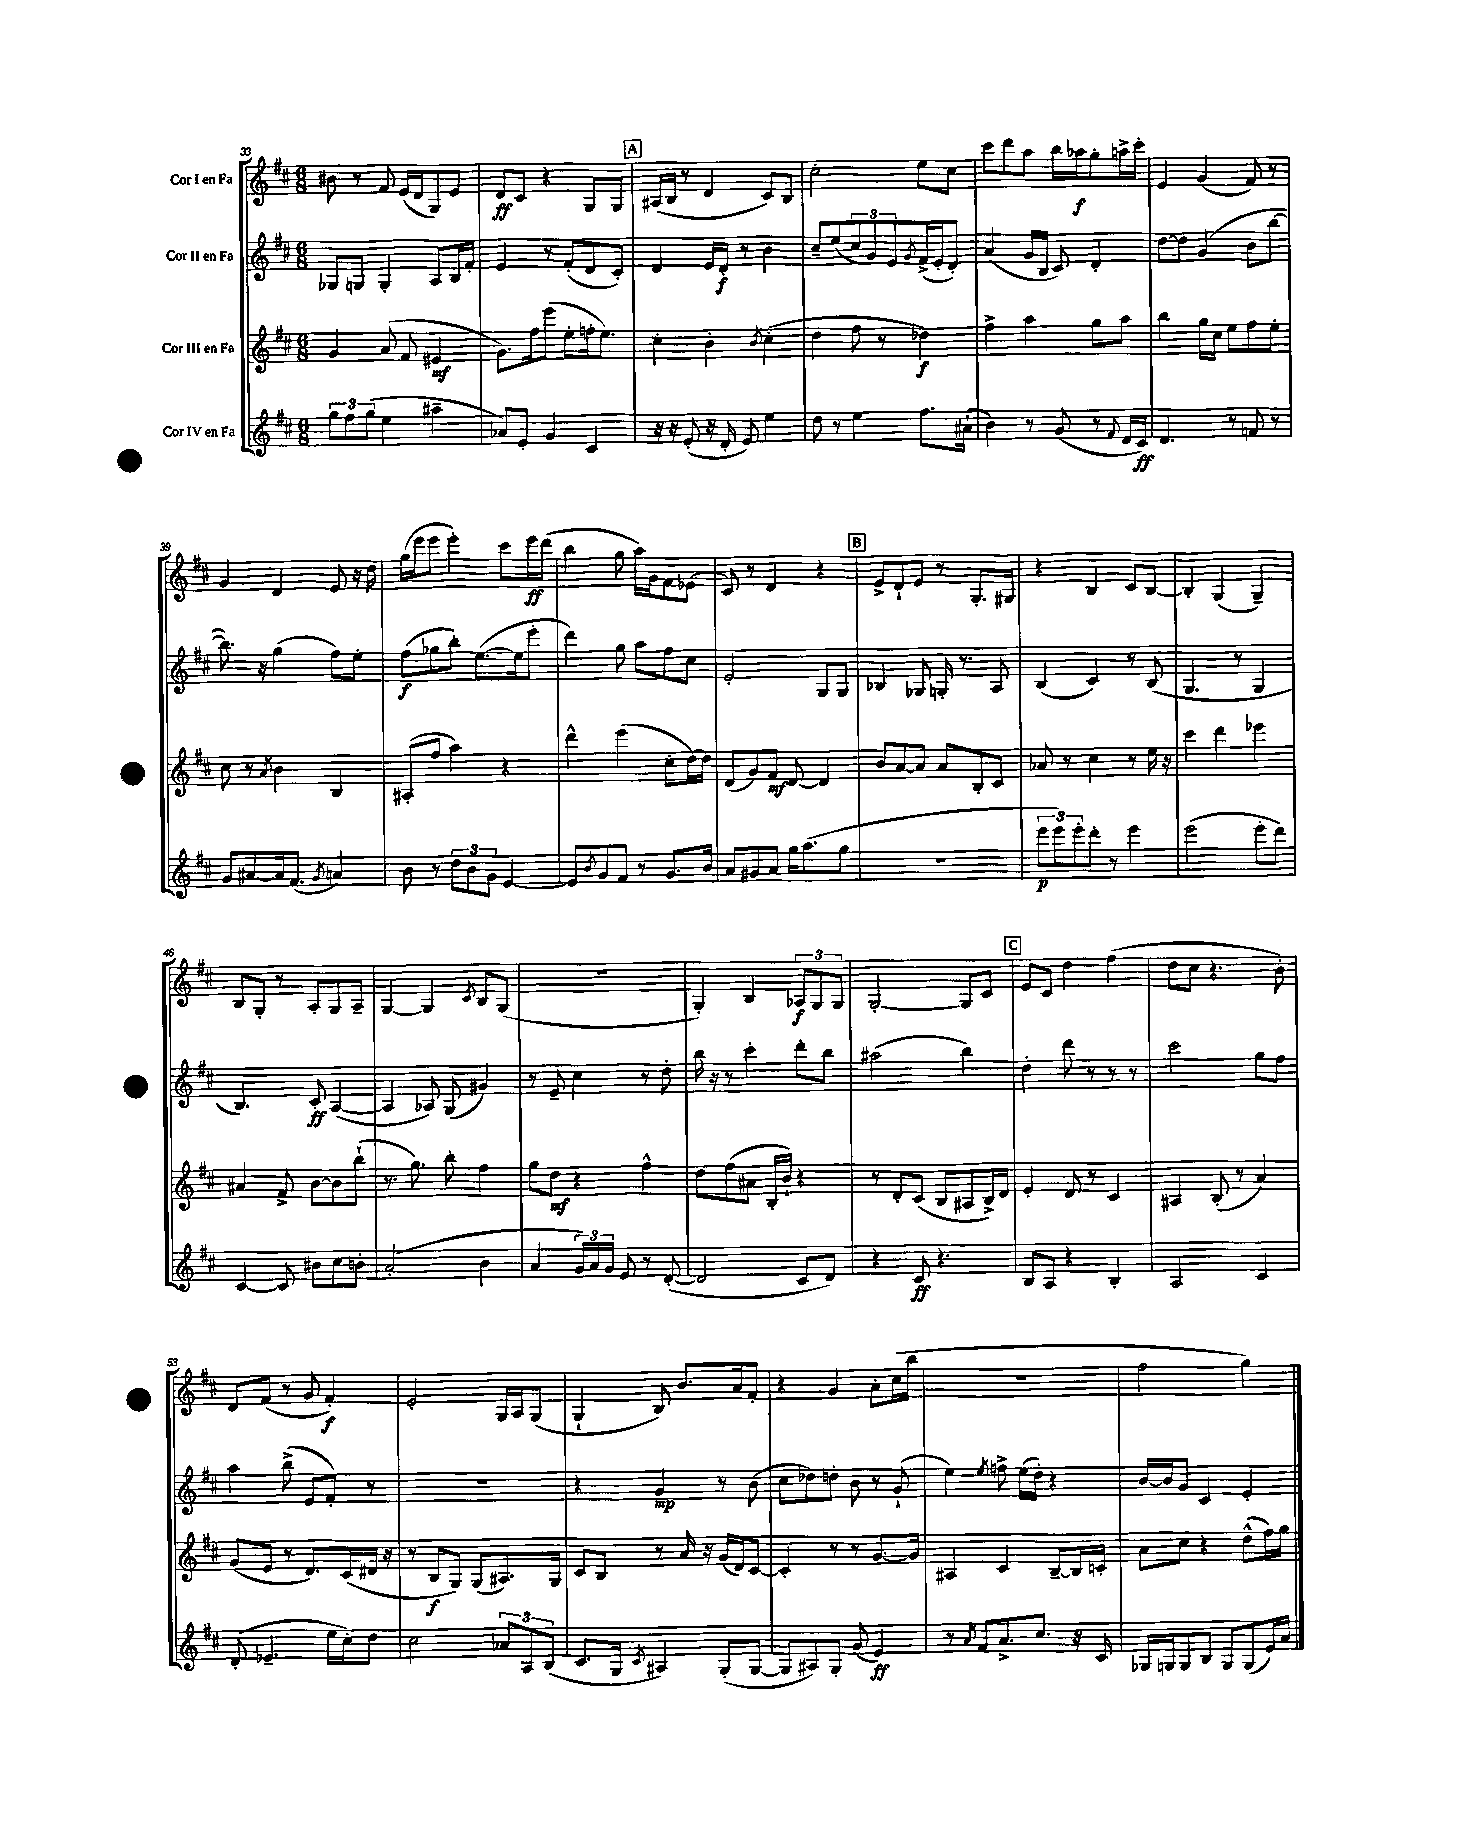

**kern	**dynam	**kern	**dynam	**kern	**dynam	**kern	**dynam
*part4	*part4	*part3	*part3	*part2	*part2	*part1	*part1
*staff4	*staff4	*staff3	*staff3	*staff2	*staff2	*staff1	*staff1
*I"Cor IV en Fa	*	*I"Cor III en Fa	*	*I"Cor II en Fa	*	*I"Cor I en Fa	*
*clefG2	*	*clefG2	*	*clefG2	*	*clefG2	*
*k[f#c#]	*	*k[f#c#]	*	*k[f#c#]	*	*k[f#c#]	*
*M6/8	*	*M6/8	*	*M6/8	*	*M6/8	*
=33	=33	=33	=33	=33	=33	=33	=33
12gg\L	.	4g/	.	8G-X/L	.	8b#X\	.
12ff#\	.	.	.	.	.	.	.
.	.	.	.	8Gn/J	.	8r	.
(12gg\J	.	.	.	.	.	.	.
4ee\	.	(8a/	.	4G'/	.	8f#/	.
.	.	8f#/	.	.	.	(16e/LL	.
.	.	.	.	.	.	16d/J	.
4aa#X~\	.	4e#X/	mf	8A/L	.	8G/)	.
.	.	.	.	16B/L	.	8e/J	.
.	.	.	.	16f#'/JJ	.	.	.
=34	=34	=34	=34	=34	=34	=34	=34
8a-X/L)	.	8.g\L)	.	4e/	.	8d/L	ff
8e'/J	.	.	.	.	.	8c#/J	.
.	.	16ff#\k	.	.	.	.	.
4g/	.	(8eee\J	.	8r	.	4r	.
.	.	8ee'\L	.	(8f#'/L	.	.	.
4c#/	.	16ffn'\k	.	8d/	.	8G/L	.
.	.	8.ee\J)	.	.	.	.	.
.	.	.	.	8c#'/J)	.	8G/J	.
!!LO:REH:place=s1:t=A
=35	=35	=35	=35	=35	=35	=35	=35
16r	.	4cc#'\	.	4d/	.	(16A#X/LL	.
16r	.	.	.	.	.	16B/JJ	.
(8e'/	.	.	.	.	.	8r	.
16r	.	4b'\	.	16e/LL	.	4d/	.
16d'/	.	.	.	16d'/JJ	f	.	.
8e/)	.	.	.	8r	.	.	.
.	.	8qb/	.	.	.	.	.
4ee\	.	(4cc#'\	.	4b\	.	8c#/L)	.
.	.	.	.	.	.	8B/J	.
=36	=36	=36	=36	=36	=36	=36	=36
8dd\	.	4dd\	.	8cc#~/L	.	2cc#'\	.
8r	.	.	.	(8ee/	.	.	.
4ee\	.	8ff#\	.	12cc#/	.	.	.
.	.	.	.	12g/)	.	.	.
.	.	8r	.	.	.	.	.
.	.	.	.	12e/	.	.	.
.	.	.	.	8qg/	.	.	.
8.ff#\L	.	4dd-X\)	f	(16f#^/L	.	8ee\L	.
.	.	.	.	16e'/J	.	.	.
.	.	.	.	8d'/J)	.	8cc#\J	.
(16a#X`\Jk	.	.	.	.	.	.	.
=37	=37	=37	=37	=37	=37	=37	=37
4b\)	.	4ff#^\	.	(4a/	.	8ccc#\L	.
.	.	.	.	.	.	8ddd\	.
8r	.	4aa\	.	16g/LL	.	8aa\J	.
.	.	.	.	16B/JJ	.	.	.
(8g/	.	.	.	8c#/)	.	16bb\LL	.
.	.	.	.	.	.	16aa-X\J	f
8r	.	8gg\L	.	4d'/	.	8gg'\	.
8qqf#/	.	.	.	.	.	.	.
16d/LL	.	8aa\J	.	.	.	16aan^\L	.
16c#/JJ)	ff	.	.	.	.	16ccc#'\JJ	.
=38	=38	=38	=38	=38	=38	=38	=38
4.d/	.	4bb\	.	[8dd\L	.	4e/	.
.	.	.	.	8dd\J]	.	.	.
.	.	16gg\LL	.	(4g/	.	(4g/	.
.	.	16cc#\JJ	.	.	.	.	.
8r	.	8ee\L	.	.	.	.	.
8fn/	.	8ff#\	.	8b\L	.	8f#/)	.
8r	.	8ee'\J	.	[8bb\J	.	8r	.
!!LO:LB:g=z
=39	=39	=39	=39	=39	=39	=39	=39
8g/L	.	8cc#\	.	8.bb\])	.	4g/	.
[8a#X/	.	8r	.	.	.	.	.
.	.	.	.	16r	.	.	.
.	.	8qa/	.	.	.	.	.
16a#/k]	.	4b\	.	(4gg\	.	4d/	.
(8.f#/J	.	.	.	.	.	.	.
8qg/	.	.	.	.	.	.	.
4an/)	.	4B/	.	8ff#\L)	.	8e/	.
.	.	.	.	8ee'\J	.	16r	.
.	.	.	.	.	.	16dd\	.
=40	=40	=40	=40	=40	=40	=40	=40
8b\	.	(8A#X'/L	.	(8ff#\L	f	(16gg\LL	.
.	.	.	.	.	.	16eee\J	.
8r	.	8ff#/J	.	8gg-X\	.	8eee\J	.
12dd\L	.	4aa\)	.	8bb'\J)	.	4eee'\)	.
12b\	.	.	.	.	.	.	.
.	.	.	.	([8.ee\L	.	.	.
12g\J	.	.	.	.	.	.	.
[4e/	.	4r	.	.	.	8ccc#\L	.
.	.	.	.	16ee\k]	.	.	.
.	.	.	.	8eee'\J	.	16eee\L	ff
.	.	.	.	.	.	(16ddd\JJ	.
=41	=41	=41	=41	=41	=41	=41	=41
8e/L]	.	4ddd^^\	.	4ddd\)	.	4bb\	.
8qb/	.	.	.	.	.	.	.
8g/	.	.	.	.	.	.	.
8f#/J	.	(4eee\	.	8gg\	.	8gg\	.
8r	.	.	.	8aa\L	.	16aa\LL)	.
.	.	.	.	.	.	16g\J	.
8.g/L	.	8cc#'\L	.	8ff#\	.	8f#\	.
.	.	[16dd\L)	.	8cc#\J	.	(8e-X\J	.
16b/Jk	.	16dd\JJ]	.	.	.	.	.
=42	=42	=42	=42	=42	=42	=42	=42
8a/L	.	(8d/L	.	2e'/	.	8c#/)	.
8g#X/	.	8g/)	.	.	.	8r	.
8a/J	.	8f#/J	mf	.	.	4d/	.
16gg\KL	.	[8d/	.	.	.	.	.
(8.aa\	.	.	.	.	.	.	.
.	.	4d/]	.	8G/L	.	4r	.
8gg\J	.	.	.	8G/J	.	.	.
!!LO:REH:place=s1:t=B
=43	=43	=43	=43	=43	=43	=43	=43
2.r	.	8b/L	.	4B-X/	.	8e^/L	.
.	.	[8a/	.	.	.	8d`/	.
.	.	8a/J]	.	8G-X/	.	8e/J	.
.	.	8a/L	.	16Gn'/	.	8r	.
.	.	.	.	8.r	.	.	.
.	.	8B'/	.	.	.	8.G'/L	.
.	.	8c#/J	.	8A/	.	.	.
.	.	.	.	.	.	16G#X/Jk	.
=44	=44	=44	=44	=44	=44	=44	=44
12eee\L	p	8a-X/	.	(4B/	.	4r	.
12eee\)	.	.	.	.	.	.	.
.	.	8r	.	.	.	.	.
12eee'\	.	.	.	.	.	.	.
8ddd'\J	.	4cc#\	.	4c#/)	.	4B/	.
8r	.	.	.	.	.	.	.
4eee\	.	8r	.	8r	.	8c#/L	.
.	.	16ee\	.	(8B/	.	[8B/J	.
.	.	16r	.	.	.	.	.
=45	=45	=45	=45	=45	=45	=45	=45
(2eee\	.	4ccc#\	.	4.G/	.	4B'/]	.
.	.	4ddd\	.	.	.	(4G/	.
.	.	.	.	8r	.	.	.
8eee'\L	.	4eee-X\	.	4G/	.	4G~/)	.
8ddd\J)	.	.	.	.	.	.	.
!!LO:LB:g=z
=46	=46	=46	=46	=46	=46	=46	=46
[4c#/	.	4a#X/	.	4.B/)	.	8B/L	.
.	.	.	.	.	.	8G'/J	.
8c#/]	.	8f#^/	.	.	.	8r	.
8b#X\L	.	[8b\L	.	8c#'/	ff	8A'/L	.
8cc#\	.	8b\]	.	([4A/	.	8G/	.
8bn'\J	.	(8bb`\J	.	.	.	8A~/J	.
=47	=47	=47	=47	=47	=47	=47	=47
(2a'/	.	8.r	.	4A/]	.	[4G/	.
.	.	8.gg\)	.	.	.	.	.
.	.	.	.	8A-X/)	.	4G/]	.
.	.	8bb'\	.	(8G/	.	.	.
.	.	.	.	.	.	8qc#/	.
4b\	.	4ff#\	.	4g#X/)	.	8B/L	.
.	.	.	.	.	.	(8G/J	.
=48	=48	=48	=48	=48	=48	=48	=48
4a/	.	8gg\L	.	8r	.	2.r	.
.	.	8dd\J	mf	8e~/	.	.	.
24g/LL)	.	4r	.	4cc#\	.	.	.
24a/	.	.	.	.	.	.	.
24g/JJ	.	.	.	.	.	.	.
8e/	.	.	.	.	.	.	.
8r	.	4ff#^^\	.	8r	.	.	.
([8d'/	.	.	.	8dd'\	.	.	.
=49	=49	=49	=49	=49	=49	=49	=49
2d/]	.	8dd\L	.	16bb\	.	4G'/)	.
.	.	.	.	16r	.	.	.
.	.	(8ff#\	.	8r	.	.	.
.	.	8a#X\J	.	4ccc#'\	.	4B/	.
.	.	16B'/LL	.	.	.	.	.
.	.	16b`/JJ)	.	.	.	.	.
8c#/L	.	4r	.	8ddd'\L	.	12A-X/L	f
.	.	.	.	.	.	12G/	.
8d/J)	.	.	.	8bb\J	.	.	.
.	.	.	.	.	.	12G/J	.
=50	=50	=50	=50	=50	=50	=50	=50
4r	.	8r	.	(2aa#X\	.	[2G'/	.
.	.	8d'/L	.	.	.	.	.
8c#/	ff	(8c#/J	.	.	.	.	.
4.r	.	8B/L	.	.	.	.	.
.	.	8A#X/	.	4bb\)	.	8G/L]	.
.	.	16B^/L)	.	.	.	8c#/J	.
.	.	16d/JJ	.	.	.	.	.
!!LO:REH:place=s1:t=C
=51	=51	=51	=51	=51	=51	=51	=51
8B/L	.	4e'/	.	4dd'\	.	8e/L	.
8A/J	.	.	.	.	.	8c#/J	.
4r	.	8d/	.	8ddd\	.	4dd\	.
.	.	8r	.	8r	.	.	.
4B'/	.	4c#/	.	8r	.	(4ff#\	.
.	.	.	.	8r	.	.	.
=52	=52	=52	=52	=52	=52	=52	=52
2A/	.	4A#X/	.	2ccc#\	.	8dd\L	.
.	.	.	.	.	.	8cc#\J	.
.	.	(8B'/	.	.	.	4.r	.
.	.	8r	.	.	.	.	.
4c#/	.	4a/)	.	8gg\L	.	.	.
.	.	.	.	8ff#\J	.	8b'\)	.
!!LO:LB:g=z
=53	=53	=53	=53	=53	=53	=53	=53
(8d'/	.	(8g/L	.	4aa\	.	8d/L	.
4.e-X~/	.	8e/J	.	.	.	(8f#/J	.
.	.	8r	.	(8bb^\	.	8r	.
.	.	8.d/L)	.	8e/L	.	8g/	.
16ee\LL	.	.	.	8f#'/J)	.	4f#'/)	f
16cc#'\J)	.	(16c#/L	.	.	.	.	.
8dd\J	.	16d#X/JJ	.	8r	.	.	.
.	.	16r	.	.	.	.	.
=54	=54	=54	=54	=54	=54	=54	=54
2cc#\	.	8r	.	2.r	.	2e'/	.
.	.	8B/L	f	.	.	.	.
.	.	8G/J)	.	.	.	.	.
.	.	(8G/L	.	.	.	.	.
12a-X/L	.	8.A#X/)	.	.	.	16G/LL	.
.	.	.	.	.	.	16A/J	.
12A/	.	.	.	.	.	.	.
.	.	.	.	.	.	(8G/J	.
(12B/J	.	.	.	.	.	.	.
.	.	16G/Jk	.	.	.	.	.
=55	=55	=55	=55	=55	=55	=55	=55
8.c#/L	.	8c#/L	.	4r	.	4G`/	.
.	.	8B/J	.	.	.	.	.
16G/Jk	.	.	.	.	.	.	.
8qc#/	.	.	.	.	.	.	.
4A#X/)	.	8r	.	4g/	mp	8B/)	.
.	.	16a/	.	.	.	8.b/L	.
.	.	16r	.	.	.	.	.
(8G'/L	.	(16g/LL	.	8r	.	.	.
.	.	16d/J)	.	.	.	16a/k	.
[8G/J	.	[8c#/J	.	(8b\	.	8f#'/J	.
=56	=56	=56	=56	=56	=56	=56	=56
8G/L]	.	4c#'/]	.	8cc#\L	.	4r	.
8A#X/)	.	.	.	8dd-X\)	.	.	.
8G'/J	.	8r	.	8ddn'\J	.	4g/	.
(8g/	.	8r	.	8b\	.	.	.
4e/)	ff	[8.g/L	.	8r	.	8a'\L	.
.	.	.	.	(8g`/	.	(16cc#\L	.
.	.	16g/Jk]	.	.	.	16bb\JJ	.
=57	=57	=57	=57	=57	=57	=57	=57
8r	.	4A#X/	.	4ee\)	.	2.r	.
8qa/	.	.	.	.	.	.	.
8f#/L	.	.	.	.	.	.	.
.	.	.	.	8qee/	.	.	.
8.a^/	.	4c#/	.	8ffn^\	.	.	.
.	.	.	.	(16ee\LL	.	.	.
8.cc#/J	.	.	.	16dd'\JJ)	.	.	.
.	.	[8B~/L	.	4r	.	.	.
16r	.	16B/L]	.	.	.	.	.
16c#/	.	16cn'/JJ	.	.	.	.	.
=58	=58	=58	=58	=58	=58	=58	=58
16G-X/LL	.	8a\L	.	[16b/LL	.	2ff#\	.
16Gn/J	.	.	.	16b/J]	.	.	.
8G/	.	8cc#\J	.	8g/J	.	.	.
8B/J	.	4r	.	4c#/	.	.	.
8G/L	.	.	.	.	.	.	.
(8G/	.	(8dd^^\L	.	4e'/	.	4gg\)	.
16e/L)	.	16ff#\L)	.	.	.	.	.
16a/JJ	.	16gg\JJ	.	.	.	.	.
==	==	==	==	==	==	==	==
*-	*-	*-	*-	*-	*-	*-	*-
